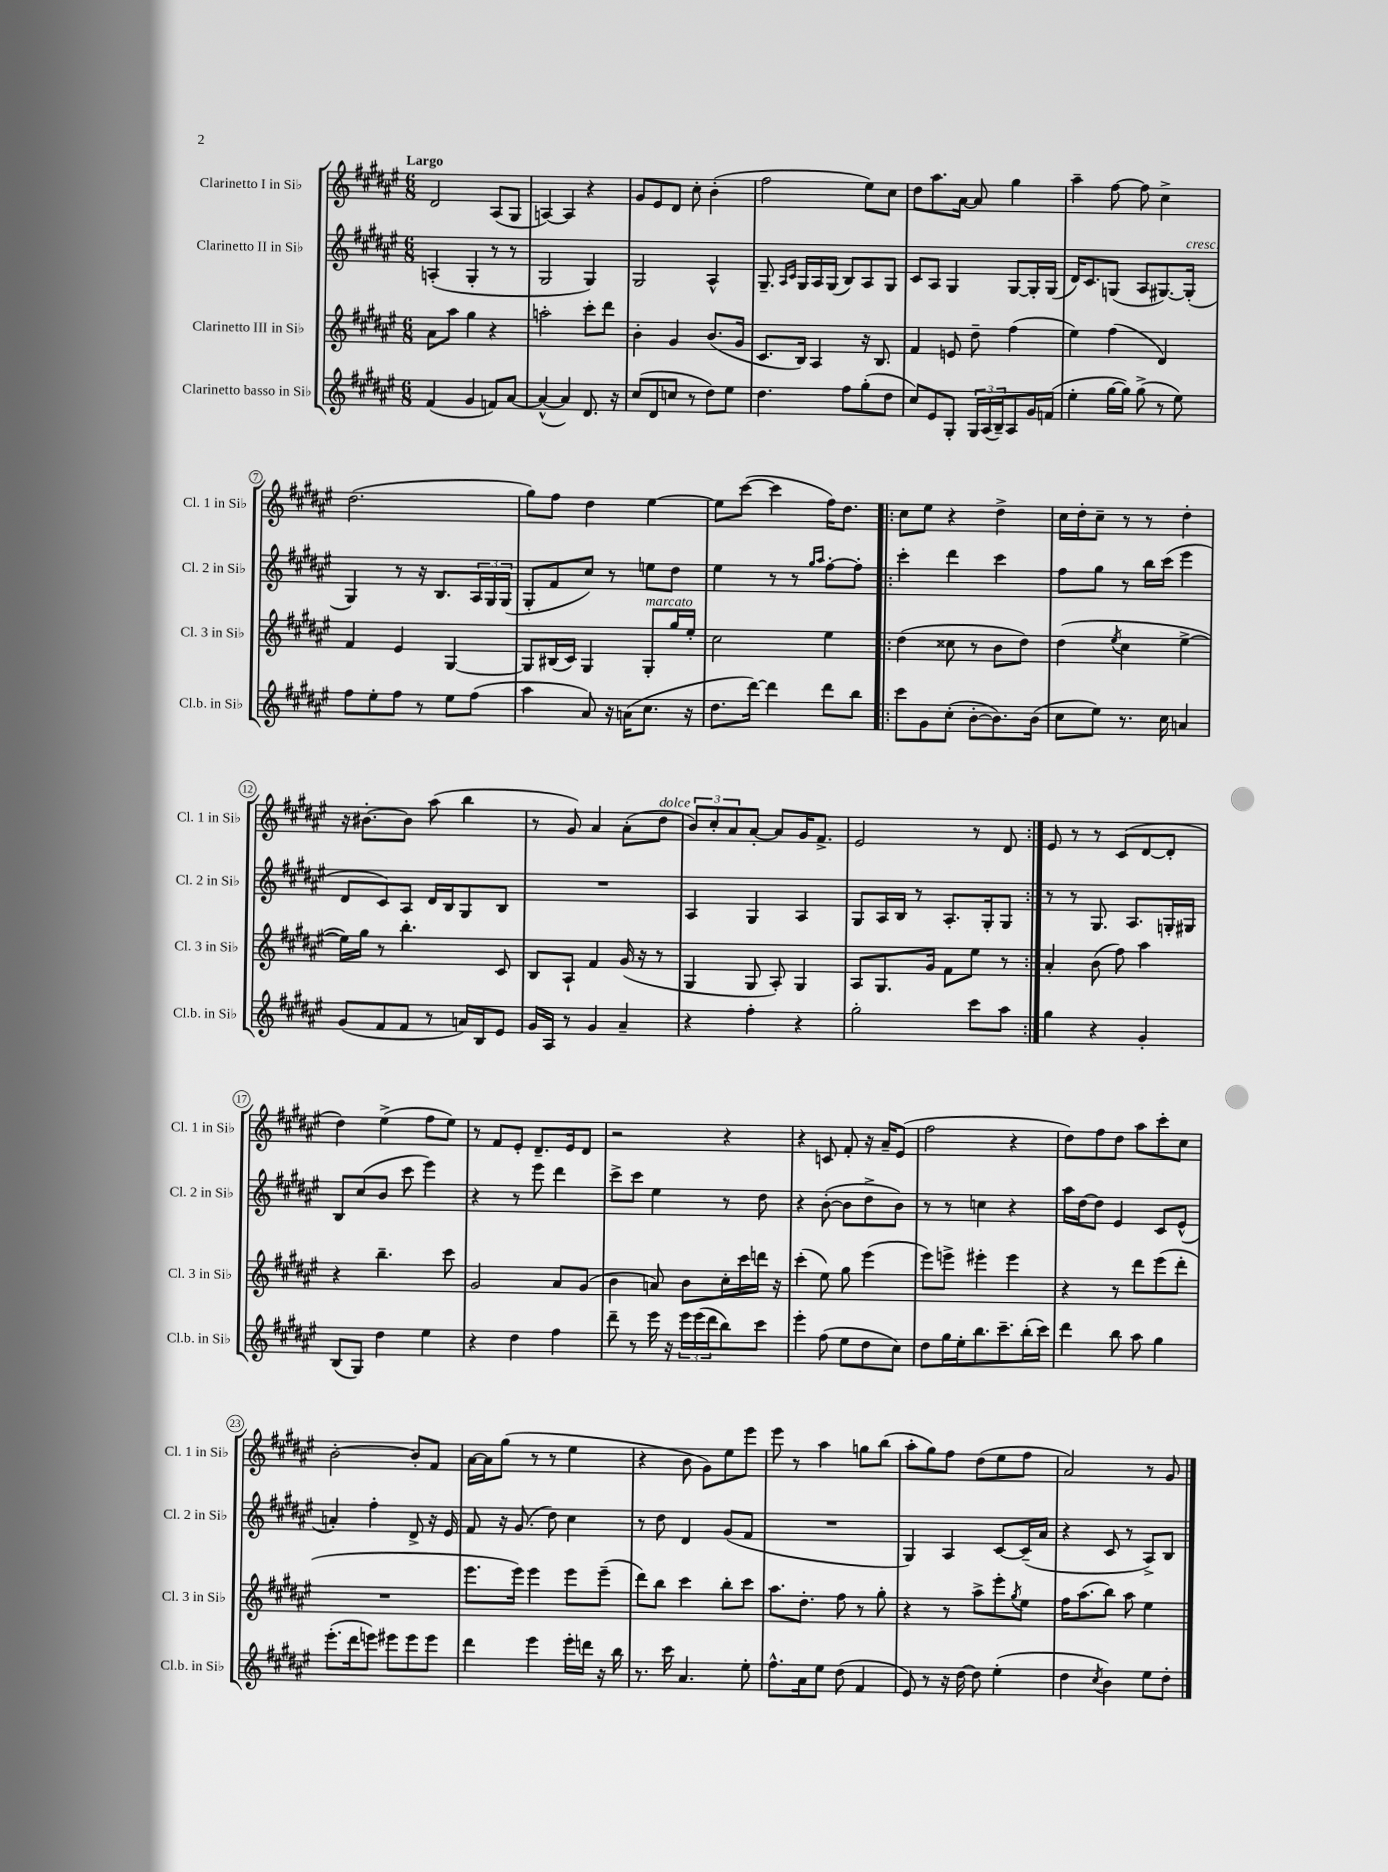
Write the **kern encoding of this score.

**kern	**kern	**kern	**kern
*part4	*part3	*part2	*part1
*staff4	*staff3	*staff2	*staff1
*I"Clarinetto basso in Si♭	*I"Clarinetto III in Si♭	*I"Clarinetto II in Si♭	*I"Clarinetto I in Si♭
*I'Cl.b. in Si♭	*I'Cl. 3 in Si♭	*I'Cl. 2 in Si♭	*I'Cl. 1 in Si♭
*clefG2	*clefG2	*clefG2	*clefG2
*k[f#c#g#d#a#e#]	*k[f#c#g#d#a#e#]	*k[f#c#g#d#a#e#]	*k[f#c#g#d#a#e#]
*M6/8	*M6/8	*M6/8	*M6/8
=1	=1	=1	=1
!	!	!	!LO:TX:a:B:t=Largo
(4f#/	8a#\L	(4An'/	2d#/
.	8aa#\J	.	.
4g#/	4gg#\	4G#'/	.
8fn/L)	4r	8r	(8A#/L
[8a#/J	.	8r	8G#/J
=2	=2	=2	=2
(4a#^^/_	2aan'\	2G#/	[4An/)
4a#/])	.	.	4A/]
8.d#/	8ccc#'\L	4G#/)	4r
.	8ddd#\J	.	.
16r	.	.	.
=3	=3	=3	=3
(8cc#/L	4b'\	2G#/	8g#/L
8d#/	.	.	8e#/
8ccn/J	4g#/	.	8d#/J
8r	.	.	8cc#'\
8dd#\L)	(8.b/L	4A#^^/	(4b'\
8ee#\J	.	.	.
.	16g#/Jk	.	.
=4	=4	=4	=4
4.dd#\	8.c#/L	8.G#~/	2ff#\
.	.	16qqA#/LL	.
.	.	16qqc#/JJ	.
.	16B/Jk)	16G#/LL	.
.	4A#/	16A#/	.
.	.	(16G#/JJ	.
8ff#\L	.	8B/L)	.
(8gg#'\	16r	8A#/	8ee#\L)
.	8.B/	.	.
8dd#\J	.	8G#/J	8cc#\J
=5	=5	=5	=5
8cc#/L)	4f#/	8c#/L	8dd#\L
8e#/	.	8A#/J	8.aa#\
8G#'/J	8en/	4G#/	.
.	.	.	[16a#\Jk
24G#/LL	8dd#~\	.	8a#/]
(24A#/	.	.	.
24B~/J)	.	.	.
8A#/	(4ff#\	[8G#/L	4gg#\
16g#/L	.	16G#'/L]	.
(16fn/JJ	.	(16G#/JJ	.
=6	=6	=6	=6
4ee#'\	4ee#\)	16d#/KL)	4aa#~\
.	.	8.c#/	.
[16gg#\LL	(4ff#\	(8Gn/J	[8ff#\
16gg#\JJ])	.	.	.
(8gg#^\	.	8A#/L	8ff#\]
8r	4d#/)	[8.G#X/)	4cc#^\
8ee#\)	.	.	.
!	!	!LO:TX:a:i:t=cresc.	!
.	.	(16G#'/Jk]	.
!!LO:LB:g=z
=7	=7	=7	=7
8ff#\L	4f#/	4G#/)	(2.dd#\
8ee#'\	.	.	.
8ff#\J	4e#/	8r	.
8r	.	16r	.
.	.	8.B/L	.
8ee#\L	[4G#/	.	.
(8ff#\J	.	24A#/L	.
.	.	24G#/	.
.	.	(24G#/JJ	.
=8	=8	=8	=8
4aa#\	8G#/L]	8G#'/L	8gg#\L)
.	(16B#X/L	8f#/	8ff#\J
.	16c#/JJ)	.	.
8a#/)	4G#/	8cc#/J)	4dd#\
16r	.	8r	.
(16an\KL	.	.	.
!	!LO:TX:a:i:t=marcato	!	!
8.cc#\J	8G#'/L	8een\L	[4ee#\
.	16gg#/L	8dd#\J	.
16r	16ee#'/JJ	.	.
=9	=9	=9	=9
8.dd#\L	2cc#\	4ee#\	8ee#\L]
.	.	.	([8ccc#\J
[16ddd#\Jk)	.	.	.
4ddd#\]	.	8r	4ccc#\]
.	.	8r	.
.	.	16qqgg#/LL	.
.	.	16qqaa#/JJ	.
8ddd#\L	4ee#\	[8ff#'\L	16ff#\KL)
.	.	.	8.dd#\J
8bb\J	.	8ff#'\J]	.
=10!|:	=10!|:	=10!|:	=10!|:
8ccc#\L	(4dd#\	4ccc#'\	8cc#\L
8g#\	.	.	8ee#\J
(8cc#'\J	8cc##X\	4ddd#\	4r
[8b'\L	8r	.	.
8.b\])	8b\L	4ccc#\	4dd#^\
.	8dd#\J)	.	.
(16b\Jk	.	.	.
=11	=11	=11	=11
8cc#\L	(4dd#\	8ff#\L	16cc#\LL
.	.	.	16dd#'\J
8ee#\J)	.	8gg#\J	8cc#~\J
.	8qee#/	.	.
8.r	4cc#\	8r	8r
.	.	16bb\LL	8r
16cc#\	.	(16ccc#\JJ	.
4an/	[4ee#^\	4eee#\	4dd#'\
!!LO:LB:g=z
=12	=12	=12	=12
(8g#/L	16ee#\LL])	8d#/L	16r
.	16gg#\JJ	.	[8.b#X'\L
8f#/	8r	8c#/)	.
8f#/J	4.bb'\	8A#/J	8b#\J]
8r	.	16d#/LL	(8aa#\
.	.	16B/J	.
16an/LL)	.	8G#/	4bb\
16B/J	.	.	.
8e#/J	8c#/	8B/J	.
=13	=13	=13	=13
16g#/LL	8B/L	2.r	8r
16A#/JJ	.	.	.
8r	8A#`/J	.	8g#/)
4g#/	4f#/	.	4a#/
4a#~/	(16g#/	.	(8a#'\L
.	16r	.	.
!	!	!	!LO:TX:a:i:t=dolce
.	8r	.	8dd#\J
=14	=14	=14	=14
4r	4G#/	4A#/	12b/L)
.	.	.	12cc#'/
.	.	.	12a#/
4ff#'\	8G#/	4G#/	[8a#'/J
.	8A#'/)	.	8a#/L]
4r	4G#/	4A#/	16g#/K
.	.	.	8.f#^/J
=15	=15	=15	=15
2gg#'\	8A#/L	8G#/L	2e#/
.	8.G#/	16A#/L	.
.	.	16B/JJ	.
.	.	8r	.
.	16g#/Jk	.	.
.	8f#\L	8.A#'/L	.
8ccc#\L	8ee#\J	.	8r
.	.	16G#'/k	.
8aa#\J	8r	8G#/J	8d#/
=16:|!	=16:|!	=16:|!	=16:|!
4gg#\	4a#'/	8r	8e#/
.	.	8r	8r
4r	(8b\	8.G#/	8r
.	8ff#\)	.	(8c#/L
.	.	8.A#/L	.
4g#'/	4aa#\	.	[8d#/
.	.	16Gn'/L	8d#'/J]
.	.	16G#X/JJ	.
!!LO:LB:g=z
=17	=17	=17	=17
(8B/L	4r	8B/L	4dd#\)
8G#/J)	.	(8cc#/	.
4dd#\	4.bb~\	8b/J	(4ee#^\
.	.	8ccc#\	.
4ee#\	.	4eee#\)	8ff#\L
.	8ccc#\	.	8ee#\J)
=18	=18	=18	=18
4r	2g#/	4r	8r
.	.	.	8f#/L
4dd#\	.	8r	8e#'/J
.	.	8eee#\	8.d#~/L
4ff#\	8a#/L	4ddd#\	.
.	.	.	16e#/k
.	(8g#/J	.	8d#/J
=19	=19	=19	=19
8ddd#~\	4b\	8ccc#^\L	2r
8r	.	8ccc#\J	.
16eee#\	8an/)	4ee#\	.
16r	.	.	.
24eee#\LL	8b\L	.	.
(24eee#\	.	.	.
24ddd#\J	.	.	.
8bb\)	16cc#'\L	8r	4r
.	16ccc#\	.	.
8ccc#\J	16dddn\JJ	8dd#\	.
.	16r	.	.
=20	=20	=20	=20
4eee#'\	(4ccc#'\	4r	4r
(8ff#\	8ee#\)	([8b'\	8cn/
8ee#\L	8gg#\	8b\L]	8f#'/
8dd#\	(4eee#\	8dd#^\	16r
.	.	.	16a#~/KL
8cc#\J)	.	8b\J)	(8e#/J
=21	=21	=21	=21
8dd#\L	8eee#\L)	8r	2ff#\
16gg#\L	8eeen^\J	8r	.
16ee#'\J	.	.	.
8.bb\	4eee#X'\	4ccn\	.
8.ccc#~\	.	.	.
.	4eee#\	4r	4r
(16bb'\L	.	.	.
16ccc#\JJ)	.	.	.
=22	=22	=22	=22
4ddd#\	4r	16aa#\LL	8dd#\L)
.	.	[16dd#\J	.
.	.	8dd#\J]	8ff#\
8bb\	8r	4e#/	8dd#\J
8aa#\	8ddd#\L	.	8aa#\L
4gg#\	(8eee#\	8c#/L	8ccc#'\
.	8ddd#'\J	(8e#^^/J	8cc#\J
!!LO:LB:g=z
=23	=23	=23	=23
(8.eee#'\L	2.r	4an'/)	[2b'\
16ddd#\k	.	.	.
8eeen\J)	.	4ff#'\	.
8eee#X\L	.	.	.
8eee#\	.	8d#^/	8b'/L]
8eee#\J	.	16r	8f#/J
.	.	16e#/	.
=24	=24	=24	=24
4ddd#\	8.eee#\L	8f#/	[16a#\LL
.	.	.	16a#\J]
.	.	16r	(8gg#\J
.	16eee#\Jk)	(8.g#/	.
4eee#\	4eee#\	.	8r
.	.	8dd#\)	8r
16eee#'\LL	8eee#\L	4cc#\	4ee#\
16dddn\JJ	.	.	.
16r	(8eee#~\J	.	.
16bb\	.	.	.
=25	=25	=25	=25
8.r	8ddd#\L)	8r	4r
.	8bb\J	8dd#\	.
16ccc#\	.	.	.
4.a#/	4ccc#\	4d#/	8b\
.	.	.	8g#\L)
.	8bb'\L	(8g#/L	8ee#\
8ee#'\	8ccc#\J	8f#/J	8eee#\J
=26	=26	=26	=26
8.ff#^^\L	8.aa#\L	2.r	8eee#\
.	.	.	8r
16a#\k	8.dd#'\J	.	.
8ee#\J	.	.	4aa#\
(8dd#\	8ff#\	.	.
4f#/	8r	.	8ggn\L
.	8gg#'\	.	(8bb\J
=27	=27	=27	=27
8e#/)	4r	4G#/)	8aa#'\L
8r	.	.	8gg#\)
16r	8r	4A#/	8ff#\J
[16dd#\	.	.	.
8dd#\]	8aa#^\L	.	(8dd#\L
(4ee#'\	8eee#'\	[8c#/L	8ee#\
.	8qgg#/	.	.
.	8ee#\J	(16c#~/L]	8ff#\J
.	.	16a#/JJ	.
=28	=28	=28	=28
4dd#\	16ff#\KL	4r	2a#/)
.	(8.aa#\	.	.
8qcc#/	.	.	.
4b\)	8bb\J)	8c#/	.
.	8aa#\	8r	.
8ee#\L	4ee#\	8A#^/L)	8r
8dd#'\J	.	8B/J	8g#/
==	==	==	==
*-	*-	*-	*-
